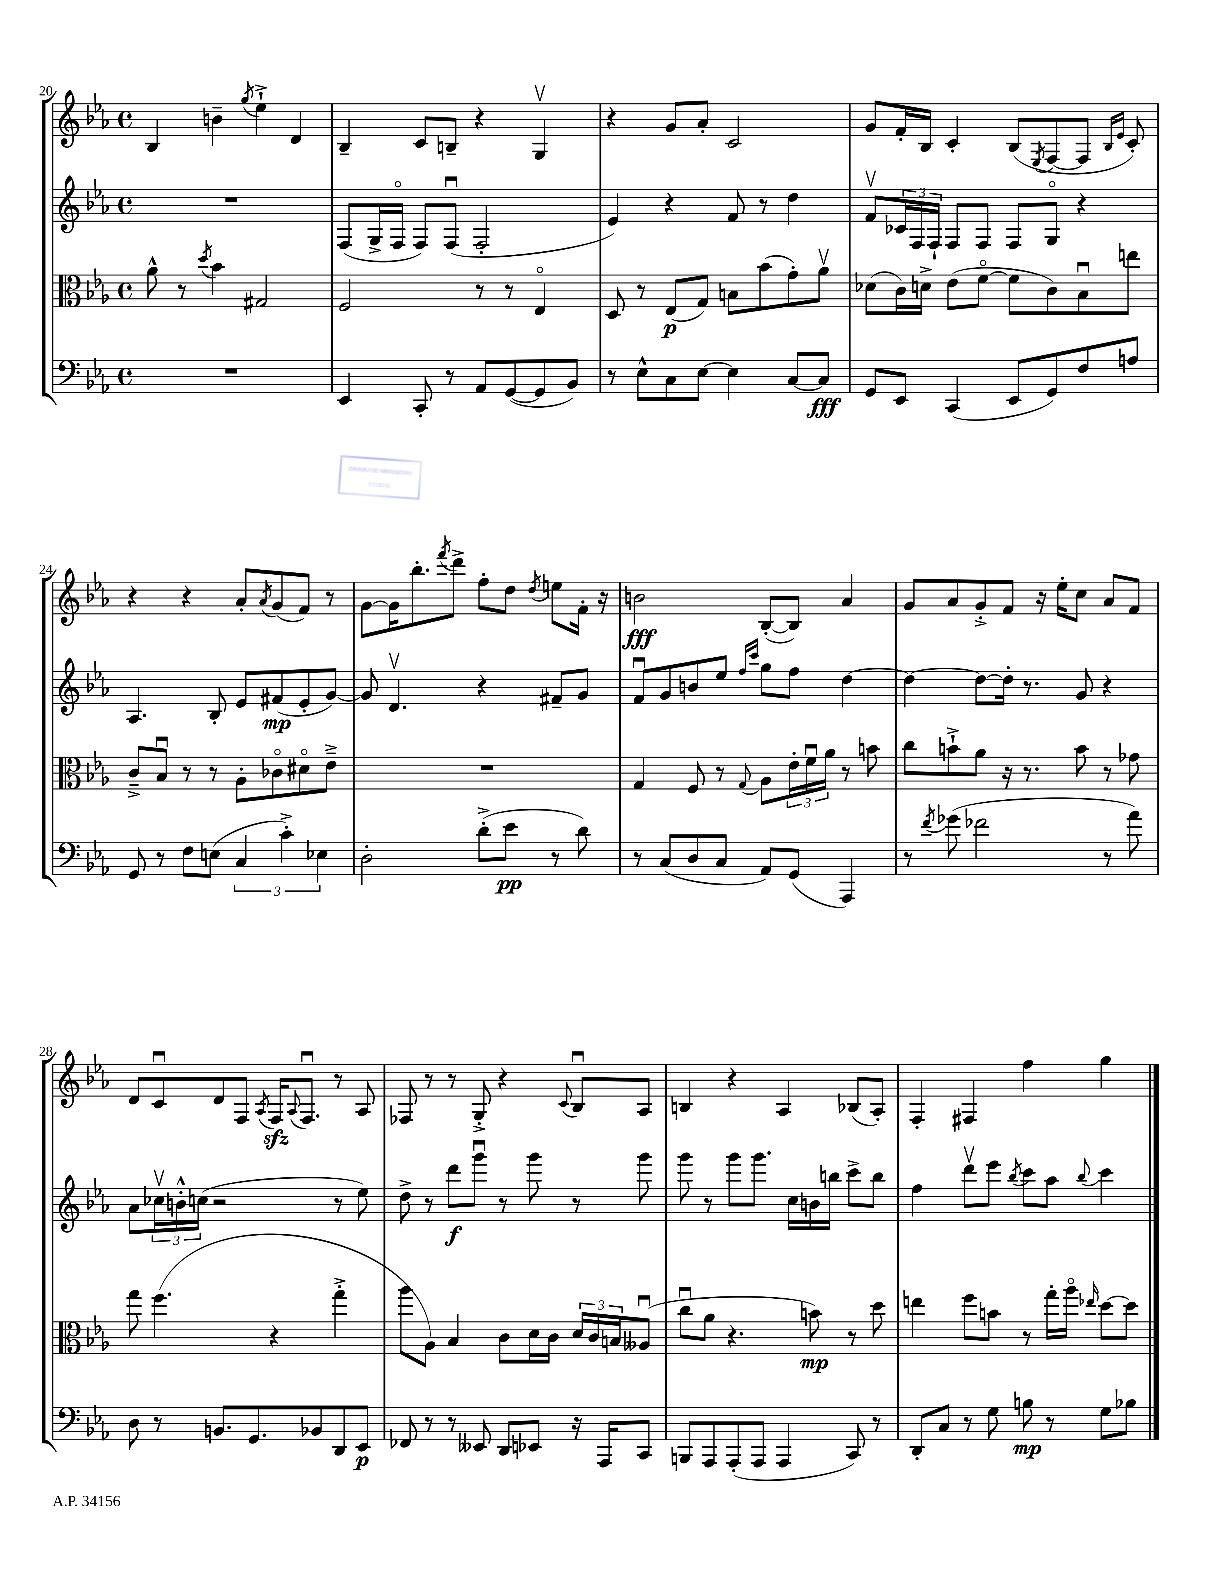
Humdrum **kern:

**kern	**dynam	**kern	**dynam	**kern	**dynam	**kern	**dynam
*part4	*part4	*part3	*part3	*part2	*part2	*part1	*part1
*staff4	*staff4	*staff3	*staff3	*staff2	*staff2	*staff1	*staff1
*clefF4	*	*clefC3	*	*clefG2	*	*clefG2	*
*k[b-e-a-]	*	*k[b-e-a-]	*	*k[b-e-a-]	*	*k[b-e-a-]	*
*M4/4	*	*M4/4	*	*M4/4	*	*M4/4	*
*met(c)	*	*met(c)	*	*met(c)	*	*met(c)	*
=20	=20	=20	=20	=20	=20	=20	=20
1r	.	8a-^^\	.	1r	.	4B-/	.
.	.	8r	.	.	.	.	.
.	.	8qdd/	.	.	.	.	.
.	.	4b-\	.	.	.	4bn~\	.
.	.	.	.	.	.	8qgg/	.
.	.	2G#X/	.	.	.	4ee-`^\	.
.	.	.	.	.	.	4d/	.
=21	=21	=21	=21	=21	=21	=21	=21
4EE-/	.	2F/	.	(8F/L	.	4B-~/	.
.	.	.	.	16G^/L	.	.	.
.	.	.	.	16F/JJ	.	.	.
8CC'/	.	.	.	8F/L)	.	8c/L	.
8r	.	.	.	(8Fu/J	.	8Bn~/J	.
8AA-/L	.	8r	.	2F'/	.	4r	.
([8GG/	.	8r	.	.	.	.	.
8GG/]	.	4E-/	.	.	.	4Gv/	.
8BB-/J)	.	.	.	.	.	.	.
=22	=22	=22	=22	=22	=22	=22	=22
8r	.	8D/	.	4e-/)	.	4r	.
8E-^^\L	.	8r	.	.	.	.	.
8C\	.	(8E-/L	p	4r	.	8g/L	.
[8E-\J	.	8G/J)	.	.	.	8a-'/J	.
4E-\]	.	8Bn\L	.	8f/	.	2c/	.
.	.	(8b-\	.	8r	.	.	.
[8C/L	.	8g'\)	.	4dd\	.	.	.
8C/J]	fff	8a-v\J	.	.	.	.	.
=23	=23	=23	=23	=23	=23	=23	=23
8GG/L	.	(8d-X\L	.	8fv/L	.	8g/L	.
8EE-/J	.	16c\L)	.	24c-X/L	.	16f'/L	.
.	.	.	.	24F/	.	.	.
.	.	16dn^\JJ	.	.	.	16B-/JJ	.
.	.	.	.	24F`/JJ	.	.	.
(4CC/	.	(8e-\L	.	8F/L	.	4c'/	.
.	.	[8f\J	.	8F/J	.	.	.
8EE-/L	.	8f\L]	.	8F/L	.	(8B-/L	.
.	.	.	.	.	.	8qE-/	.
8GG/)	.	8c\)	.	8G/J	.	[8F/	.
8F/	.	8B-u\	.	4r	.	8F/J]	.
.	.	.	.	.	.	16qqB-/LL	.
.	.	.	.	.	.	16qqe-/JJ	.
8An/J	.	8een\J	.	.	.	8c'/)	.
!!LO:LB:g=z
=24	=24	=24	=24	=24	=24	=24	=24
8GG/	.	8c~^/L	.	4.A-/	.	4r	.
8r	.	8B-u/J	.	.	.	.	.
8F\L	.	8r	.	.	.	4r	.
(8En\J	.	8r	.	8B-'/	.	.	.
6C/	.	8A-'\L	.	8e-/L	.	8a-'/L	.
.	.	.	.	.	.	8qa-/	.
.	.	8c-X\	.	(8f#X/	mp	(8g/	.
6c'^\)	.	.	.	.	.	.	.
.	.	8d#X\	.	8e-'/	.	8f/J)	.
6E-X\	.	.	.	.	.	.	.
.	.	8e-~^\J	.	[8g/J)	.	8r	.
=25	=25	=25	=25	=25	=25	=25	=25
2D'\	.	1r	.	8g/]	.	[8g\L	.
.	.	.	.	4.dv/	.	16g\K]	.
.	.	.	.	.	.	8.bb-'\	.
.	.	.	.	.	.	8qfff/	.
.	.	.	.	.	.	8ddd^\J	.
(8d'^\L	.	.	.	4r	.	8ff'\L	.
8e-\J	pp	.	.	.	.	8dd\J	.
.	.	.	.	.	.	8qdd/	.
8r	.	.	.	8f#X~/L	.	8een\L	.
8d\)	.	.	.	8g/J	.	16f'\Jk	.
.	.	.	.	.	.	16r	.
=26	=26	=26	=26	=26	=26	=26	=26
8r	.	4G/	.	8fu/L	.	2bn\	fff
(8C/L	.	.	.	8g/	.	.	.
8D/	.	8F/	.	8bn/	.	.	.
8C/J	.	8r	.	8ee-/J	.	.	.
.	.	.	.	16qqff/LL	.	.	.
.	.	8qqG/	.	16qqccc/JJ	.	.	.
8AA-/L)	.	8A-\L	.	8gg\L	.	([8B-'/L	.
(8GG/J	.	24e-'\L	.	8ff\J	.	8B-/J])	.
.	.	24fu\	.	.	.	.	.
.	.	24a-\JJ	.	.	.	.	.
4AAA-/)	.	8r	.	[4dd\	.	4a-/	.
.	.	8bn\	.	.	.	.	.
=27	=27	=27	=27	=27	=27	=27	=27
8r	.	8cc\L	.	4dd\_	.	8g/L	.
8qf/	.	.	.	.	.	.	.
(8g-X\	.	8bn`^\	.	.	.	8a-/	.
2f-X\	.	8a-\J	.	8dd\L_	.	8g'^/	.
.	.	16r	.	16dd'\Jk]	.	8f/J	.
.	.	8.r	.	8.r	.	.	.
.	.	.	.	.	.	16r	.
.	.	.	.	.	.	16ee-'\KL	.
.	.	8b\	.	8g/	.	8cc\J	.
8r	.	8r	.	4r	.	8a-/L	.
8a-\)	.	8g-X\	.	.	.	8f/J	.
!!LO:LB:g=z
=28	=28	=28	=28	=28	=28	=28	=28
8D\	.	8gg\	.	8a-\L	.	8d/L	.
8r	.	(4.ff\	.	24cc-Xv\L	.	8cu/	.
.	.	.	.	24bn'^^\	.	.	.
.	.	.	.	(24ccn\JJ	.	.	.
8.BBn/L	.	.	.	2r	.	8d/	.
.	.	.	.	.	.	8F/J	.
8.GG/	.	.	.	.	.	.	.
.	.	.	.	.	.	8qA-/	.
.	.	4r	.	.	.	16Fzz/KL	.
.	.	.	.	.	.	8qqA-/	.
.	.	.	.	.	.	8.Fu/J	.
8BB-X/	.	.	.	.	.	.	.
8DD/	.	4gg'^\	.	8r	.	8r	.
8EE-/J	p	.	.	8ee-\)	.	8A-/	.
=29	=29	=29	=29	=29	=29	=29	=29
8FF-X/	.	8aa-\L	.	8dd^\	.	8F-X/	.
8r	.	8A-\J)	.	8r	.	8r	.
8r	.	4B-/	.	8ddd\L	f	8r	.
8EE--X/	.	.	.	8gggu\J	.	8G'^/	.
8DD/L	.	8c\L	.	8r	.	4r	.
8EE-X/J	.	16d\L	.	8ggg\	.	.	.
.	.	16c\JJ	.	.	.	.	.
.	.	.	.	.	.	8qqc/	.
16r	.	24d/LL	.	8r	.	8B-u/L	.
.	.	24c/	.	.	.	.	.
16AAA-/KL	.	.	.	.	.	.	.
.	.	24Bn/J	.	.	.	.	.
8CC/J	.	(8A--Xu/J	.	8ggg\	.	8A-/J	.
=30	=30	=30	=30	=30	=30	=30	=30
8BBBn/L	.	8ccu\L	.	8ggg\	.	4Bn/	.
8AAA-/	.	8a-\J	.	8r	.	.	.
(8AAA-'/	.	4.r	.	8ggg\L	.	4r	.
8AAA-/J	.	.	.	8.ggg\J	.	.	.
4AAA-/	.	.	.	.	.	4A-/	.
.	.	.	.	16cc\LL	.	.	.
.	.	8bn\)	mp	16bn\	.	.	.
.	.	.	.	16bbn\JJ	.	.	.
8CC/)	.	8r	.	8ccc^\L	.	(8B-X/L	.
8r	.	8dd\	.	8bb\J	.	8A-'/J)	.
=31	=31	=31	=31	=31	=31	=31	=31
8DD'/L	.	4een\	.	4ff\	.	4F'/	.
8C/J	.	.	.	.	.	.	.
8r	.	8ff\L	.	8dddv\L	.	4F#X/	.
8G\	.	8bn\J	.	8eee-\J	.	.	.
.	.	.	.	8qbb-/	.	.	.
8Bn\	mp	8r	.	8ccc\L	.	4ff\	.
8r	.	16gg'\LL	.	8aa-\J	.	.	.
.	.	16aa-\JJ	.	.	.	.	.
.	.	16qqee-X/	.	8qqbb-/	.	.	.
8G\L	.	[8dd\L	.	4ccc\	.	4gg\	.
8B-X\J	.	8dd\J]	.	.	.	.	.
==	==	==	==	==	==	==	==
*-	*-	*-	*-	*-	*-	*-	*-
